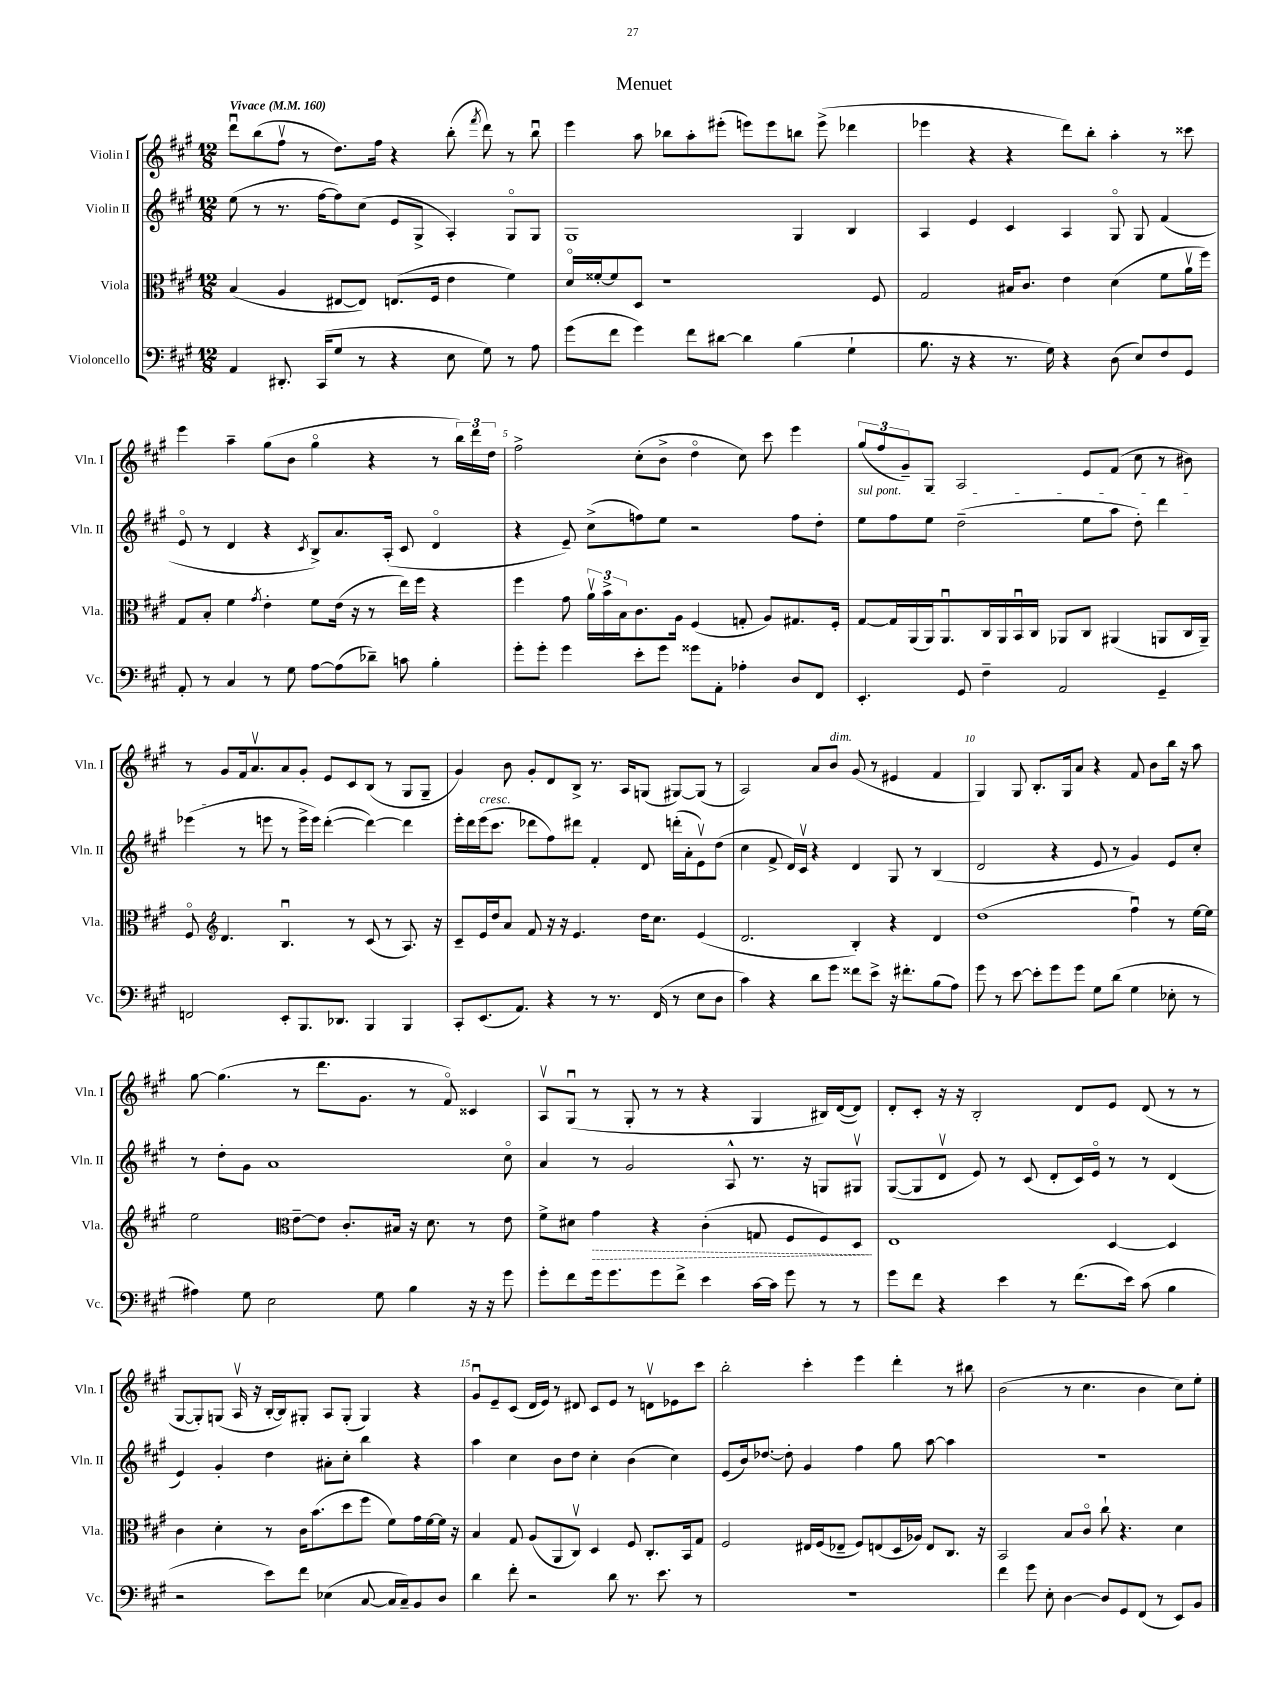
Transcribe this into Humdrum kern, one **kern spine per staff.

**kern	**kern	**kern	**kern
*staff4	*staff3	*staff2	*staff1
*clefF4	*clefC3	*clefG2	*clefG2
*k[f#c#g#]	*k[f#c#g#]	*k[f#c#g#]	*k[f#c#g#]
*M12/8	*M12/8	*M12/8	*M12/8
*MM160	*MM160	*MM160	*MM160
4AA	(4B	(8ee	8dddu
.	.	8r	(8bb
8.DD#'	4A	8.r	8ff#v
.	.	.	8r
(16CC#	.	[16ff#	.
8G#	[8E#	8ff#])	8.dd)
8r	8E#])	(8cc#	.
.	.	.	16ff#
4r	(8.E	8e	4r
.	.	8G#^	.
.	16F#	.	.
8E	4e	4A')	(8bb'
.	.	.	8qfff#
8G#)	.	.	8ddd)
8r	4f#)	8G#o	8r
8A	.	8G#	8bbu
=	=	=	=
(8g#	16do	1G#	4eee
.	[16f##'	.	.
8f#	8f##]	.	.
4g#)	8D	.	8aa
.	1r	.	8bb-
8f#	.	.	8aa'
[8d#	.	.	(8eee#'
4d#]	.	.	8eee)
.	.	.	8eee
(4B	.	4G#	8bb
.	.	.	(8eee^
4G#`	.	4B	4ddd-
.	8F#	.	.
=	=	=	=
8.B	2G#	4A	4eee-
16r	.	.	.
4r	.	4e	4r
8.r	16B#	4c#	4r
.	8.c#	.	.
16G#)	.	.	.
4r	4e	4A	8ddd)
.	.	.	8bb'
(8D	(4d	8G#o	4aa'
8E)	.	8G#	.
8F#	8f#	(4f#	8r
8GG#	16av	.	8ccc##
.	16ff#)	.	.
=	=	=	=
8AA'	8G#	8eo	4eee
8r	8B'	8r	.
4C#	4f#	4d	4aa~
.	8qg#	.	.
8r	4e'	4r	(8gg#
8G#	.	.	8b
.	.	8qc#	.
[8A	8f#	8B^)	4gg#o
(8A]	(16e	8.a	.
.	16r	.	.
8d-~)	8r	.	4r
.	.	(16A'	.
8c	16ee)	8c#	.
.	16ff#	.	.
4B'	4r	4do	8r
.	.	.	24bb)
.	.	.	24ddd
.	.	.	24dd
=	=	=	=
8g#'	4ff#	4r	2ff#^
8g#'	.	.	.
4g#	8g#	8e~)	.
.	24av	(8cc#^	.
.	24b^	.	.
.	24B	.	.
8e'	8.c#	8ff)	(8cc#'
8g#	.	8ee	8b^
.	16A	.	.
8g##	(4F#	2r	4ddo
8AA'	.	.	.
4A-'	8G'	.	8cc#)
.	8A)	.	8ccc#
8D	8.G#	8ff	4eee
8FF#	.	8dd'	.
.	16F#'	.	.
=	=	=	=
4.EE'	[8G#	8ee	(12gg#
.	.	.	12ff#
.	16G#]	8ff#	.
.	.	.	12g#~)
.	(16AA	.	.
.	16AA)	8ee	8G#
.	8.AAu	.	.
8GG#	.	(2dd~	2A
4F#~	16C#	.	.
.	16AA	.	.
.	16BBu	.	.
.	16C#	.	.
2AA	8AA-	.	.
.	8C#	8ee	8e
.	(4AA#	8aa	(8f#
.	.	8dd')	8cc#
4GG#~	8AA	4ddd	8r
.	16C#	.	8b#)
.	16AA~)	.	.
=	=	=	=
2FF	8F#o	(4eee-	8r
*	*clefG2	*	*
.	4.d	.	8g#
.	.	8r	16f#
.	.	.	8.av
.	.	8eee	.
8EE'	4.Bu	8r	8a
8.BBB	.	16eee^	8g#'
.	.	16eee)	.
.	.	([4ddd'	8e
8.DD-	.	.	.
.	8r	.	8c#
4BBB	(8c#	4ddd_)	(8B
.	8r	.	8r
4BBB	8.A)	4ddd]	8G#
.	.	.	8G#~
.	16r	.	.
=	=	=	=
8CC#'	8c#~	16eee'	4g#)
.	.	16ddd	.
(8.EE	16e	(16eee	.
.	16dd	8.ccc#	.
.	8a	.	8b
8.AA)	.	.	.
.	8f#	8ddd-	8g#'
4r	16r	8ff#)	8d
.	16r	.	.
.	4.e	8ddd#	8B^
8r	.	4f#'	8.r
8.r	.	.	.
.	.	.	16A
.	16dd	8d	(8G
(16FF#	8.cc#	.	.
8r	.	(16ddd'	[8G#)
.	.	16a'	.
8E	(4e	8ev)	(8G#]
8D	.	(8dd	8r
=	=	=	=
4c#)	2.d	4cc#	2A)
4r	.	8f#^	.
.	.	16d)	.
.	.	16c#v	.
8d	.	4r	8a
8g#	.	.	8b
8f##	4B')	4d	(8g#
8e^	.	.	8r
16r	4r	8G#	4e#
8.f#'	.	.	.
.	.	8r	.
(8B	4d	(4B	4f#
8A)	.	.	.
=	=	=	=
8g#	(1dd	2d	4G#)
8r	.	.	.
[8e	.	.	8G#
8e']	.	.	8.B'
8g#	.	4r	.
.	.	.	16G#
8g#	.	.	8a
8G#	.	8e	4r
(8d	.	8r	.
4G#	4ff#u)	4g#)	8f#
.	.	.	8b
8E-'	8r	8e	16bb
.	.	.	16r
8r	[16ee	8cc#'	8aa
.	16ee]	.	.
=	=	=	=
4A#)	2ee	8r	[8gg#
.	.	8dd'	(4.gg#]
8G#	.	8g#	.
2E	.	1a	.
*	*clefC3	*	*
.	[8e~	.	8r
.	8e]	.	8.ddd
.	8.c#'	.	.
.	.	.	8.g#
8G#	.	.	.
.	16B#	.	.
4B	16r	.	8r
.	8.d	.	.
.	.	.	8f#o)
16r	8r	.	4c##
16r	.	.	.
8g#	8e	8cc#o	.
=	=	=	=
8g#'	8f#^	4a	8Av
8f#	8d#	.	(8G#u
16g#	4g#	8r	8r
8.g#	.	.	.
.	.	2g#	8G#'
8g#	4r	.	8r
8f#^	.	.	8r
4e	(4c#'	.	4r
.	.	8A^^	.
[16c#	8G	8.r	4G#
16c#]	.	.	.
8g#	8F#	.	.
.	.	16r	.
8r	8F#)	8G	16B#)
.	.	.	([16d
8r	8D	8G#v	8d])
=	=	=	=
8g#	1E	([8G#	8d'
8f#	.	8G#]	8c#'
4r	.	8dv	16r
.	.	.	16r
.	.	8e)	2B'
4e	.	8r	.
.	.	(8c#	.
8r	.	8d'	.
(8.f#	.	16c#)	8d
.	.	16eo	.
.	[4D	8r	8e
16e)	.	.	.
(8c#	.	8r	(8d
4B	4D]	(4d	8r
.	.	.	8r
=	=	=	=
2r	4c#	4e)	[8G#
.	.	.	8G#'])
.	4d'	4g#'	(8G
.	.	.	16Av
.	.	.	16r
8e)	8r	4dd	[16B'
.	.	.	16B])
8f#	16c#	.	8G#'
.	(8.b	.	.
(4E-	.	8a#'	8A
.	8dd	8cc#'	(8G#'
[8C#	8ff#	4bb	4G#)
16C#]	8f#)	.	.
16C#~)	.	.	.
8BB	16g#	4r	4r
.	[16f#	.	.
8D	16f#]	.	.
.	16r	.	.
=	=	=	=
4d	4B	4aa	8g#u
.	.	.	8e~
8f#'	8G#	4cc#	(8c#
2r	(8A	.	16d
.	.	.	16e)
.	8AA	8b	8r
.	8C#v)	8dd	8d#
.	4D	4cc#'	8c#
8d	.	.	8e
8.r	8F#	(4b	8r
.	8.C#'	.	8dv
8.e	.	.	.
.	.	4cc#)	8e-
.	16BB	.	.
8r	8G#	.	8ccc#
=	=	=	=
1.r	2F#	(8e	2bb'
.	.	16b)	.
.	.	[8.dd-	.
.	.	8dd-']	.
.	16E#	4g#	4ccc#'
.	(16F#	.	.
.	8E-~	.	.
.	8F#)	4ff#	4eee
.	(8E	.	.
.	16D	8gg#	4ddd'
.	16A-)	.	.
.	8E	[8aa	.
.	8.C#	4aa]	8r
.	.	.	8bb#
.	16r	.	.
=	=	=	=
4f#	2BB	1.r	(2b
8g#	.	.	.
8E'	.	.	.
[4D	8B	.	8r
.	8c#o	.	4.cc#
8D]	8cc#`	.	.
8GG#	4.r	.	.
(8FF#	.	.	4b
8r	.	.	.
8EE)	4d	.	8cc#)
8BB	.	.	8ee'
==	==	==	==
*-	*-	*-	*-
